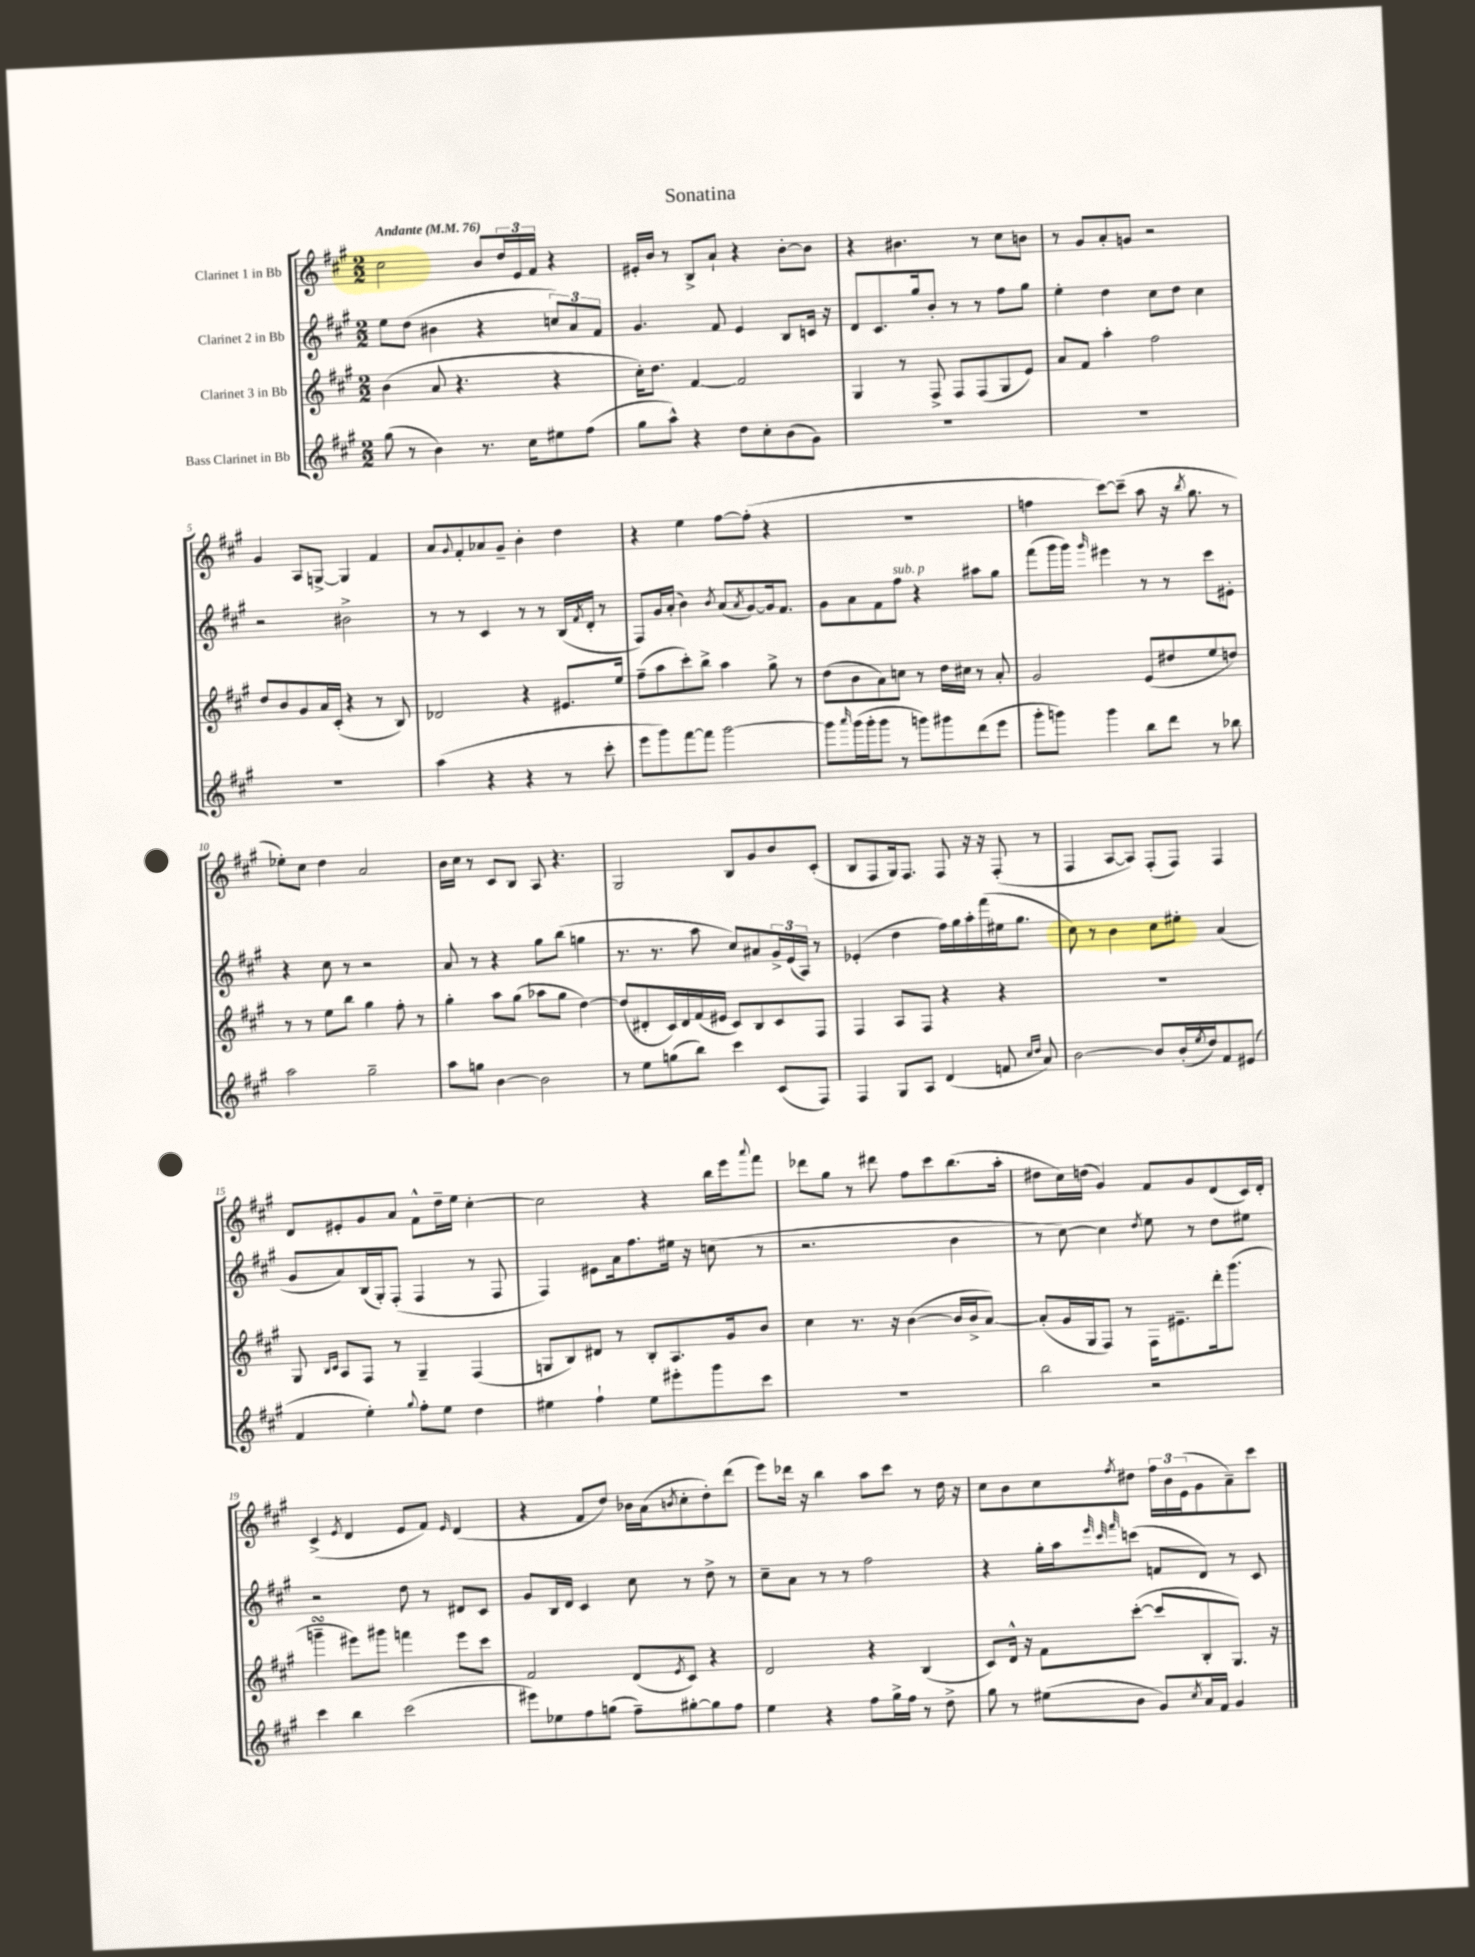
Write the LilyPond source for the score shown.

\header { title = "Sonatina" }
<<
\new StaffGroup <<
\new Staff = "s0" \with { instrumentName = "Clarinet 1 in Bb" } {
    \clef treble \key a \major \numericTimeSignature \time 2/2 \tempo "Andante" 4 = 76
    cis''2 b'8 \tuplet 3/2 { d''16 e'16 fis'16 } r4 |
    eis'16-. b'16 r8 b8-> a'8-! r4 b'8~-. b'8 |
    r4 bis'4. r8 cis''8 b'8 |
    r8 gis'8 a'8-. g'8 r2 |
    gis'4 a8 g8~-> g4 fis'4 |
    a'8 \appoggiatura { gis'8 } fis'8-. aes'8 gis'8-- b'4-. d''4 |
    r4 e''4 fis''8~ fis''8-.( r4 |
    R1 |
    f''4 cis'''8~) cis'''8--( a''8 r16 \acciaccatura { b''8 } gis''8. r8 |
    ees''8-.) cis''8 d''4 a'2 |
    b'16 cis''16 r8 cis'8 b8 a8 r4. |
    gis2 b8 gis'8 b'8 cis'8-.( |
    b8 fis8 gis16) fis8. fis8 r16 r16 fis8-.( r8 |
    fis4 a8~ a8) fis8-.( fis8) fis4 |
    d'8 eis'8-. gis'8 a'8 fis'8-^ d''16-- e''16 cis''4~-. |
    cis''2 r4 b''16 e'''16 \appoggiatura { a'''8 } fis'''8 |
    des'''8 gis''8 r8 dis'''8 fis''8 cis'''8 b''8.( a''16-. |
    dis''8 cis''16) d''16( gis'4) fis'8 gis'8 d'8( cis'16) d'16-. |
    cis'4->( \acciaccatura { e'8 } d'4 e'8 fis'8) \grace { e'16 } d'4( |
    r4 fis'8 d''8) bes'16 a'16( \acciaccatura { b'8 } cis''8-. d''8-.) d'''8( |
    e'''8) des'''16 r16 b''4 a''8 cis'''8 r8 d''16 r16 |
    cis''8 b'8 cis''8 \acciaccatura { fis''8 } dis''8 \tuplet 3/2 { fis''16 b'16 e'16( } gis'8 a'8--) cis'''8 \bar "|." |
}
\new Staff = "s1" \with { instrumentName = "Clarinet 2 in Bb" } {
    \clef treble \key a \major \numericTimeSignature \time 2/2
    e''8 d''8( bis'4 r4 \tuplet 3/2 { c''8) a'8 fis'8 } |
    gis'4. fis'8 e'4 b8 c'16 r16 |
    d'8 cis'8. gis''16 b'8-. r8 r8 fis''8 gis''8 |
    e''4-. d''4 cis''8 d''8 cis''4 |
    r2 bis'2-> |
    r8 r8 cis'4 r8 r8 b16( \acciaccatura { fis'8 } d'16-. r8 |
    fis8) gis'16 a'16-.( b'4) \acciaccatura { b'8 } a'8( \acciaccatura { a'8 } gis'8~) gis'16 fis'8. |
    gis'8 a'8 fis'8 fis''8^\markup { \italic "sub. p" } r4 ais''8 gis''8 |
    fis'''8( gis'''16 gis'''16) \grace { gis'''16 } eis'''4 r8 r8 cis'''8 eis'8-. |
    r4 cis''8 r8 r2 |
    a'8 r8 r4 gis''8 b''8( g''4 |
    r8. r8. a''8 cis''8) ais'8 \tuplet 3/2 { gis'16-> e'16( a16) } r8 |
    ees'4-.( d''4 fis''16) gis''16 a''16-. fis'''16( eis''16 gis''8. |
    cis''8) r8 b'4 cis''8 eis''8-. a'4( |
    gis'8 a'8) b16( gis16-.) fis8-.( fis4 r8 fis8 |
    fis4) eis'8 a'16 fis''8. eis''16 r16 c''8( r8 |
    r2. b'4 |
    r8 cis''8~) cis''4 \acciaccatura { d''8 } e''8 r8 d''8 eis''8 |
    r2 d''8 r8 dis'8 cis'8 |
    gis'8 b16 d'16 cis'4 cis''8 r8 d''8-> r8 |
    cis''8-- a'8 r8 r8 fis''2 |
    r4 gis''16-. a''16 \grace { e'''32 cis'''32 fis'''32 } c'''8( f'8 d'8) r8 cis'8 \bar "|." |
}
\new Staff = "s2" \with { instrumentName = "Clarinet 3 in Bb" } {
    \clef treble \key a \major \numericTimeSignature \time 2/2
    b'4( a'8 r4. r4 |
    cis''16-.) d''8. fis'4~ fis'2 |
    gis4 r8 fis8-> fis8 fis8( gis8 e'8) |
    a'8 fis'8 a''4-. fis''2 |
    d''8 b'8 gis'8 a'16 cis'16-.( r4 r8 b8) |
    des'2 r4 eis'8. e''16 |
    fis''8--( a''8 cis'''8-.) b''8-> a''4 gis''8-> r8 |
    d''8( b'8 a'8) c''8 r8 d''16 cis''16 r8 a'8-. |
    gis'2 e'8( dis''8 e''8 d''8) |
    r8 r8 e''8 b''8 gis''4 fis''8-. r8 |
    gis''4-. a''8 gis''8( aes''8 gis''8 d''4~) |
    d''8( dis'8-. cis'16) dis'16 fis'16( eis'16 cis'8) b8 cis'8 fis8 |
    fis4 a8 fis8 r4 r4 |
    R1 |
    gis8 \grace { b16 cis'16 } a8 fis8 r8 gis4-- fis4( |
    g8 b8) dis'8 r8 b8-. a8. gis'16 b'8 |
    cis''4 r8. r16 b'4~( b'16 b'16-> a'8~) |
    a'8-.( gis'16 gis16 fis8) r8 fis16 eis'8.-- d'''16-. gis'''8.( |
    g'''4--\turn eis'''8) gis'''8 f'''4 eis'''8 cis'''8 |
    fis'2 d'8( \acciaccatura { e'8 } cis'8) r4 |
    d'2 r4 b4( |
    cis'8) d'16-^ r16 fis'8 cis'''8~-.( cis'''8 b8-. gis8.) r16 \bar "|." |
}
\new Staff = "s3" \with { instrumentName = "Bass Clarinet in Bb" } {
    \clef treble \key a \major \numericTimeSignature \time 2/2
    gis''8( r8 b'4) r8. cis''16 eis''8 fis''8( |
    gis''8 a''8-^) r4 d''8 cis''8-. b'8( gis'8) |
    R1 |
    R1 |
    R1 |
    a''4( r4 r4 r8 cis'''8-. |
    e'''8 gis'''8) fis'''8~ fis'''8 gis'''2~ |
    gis'''8 \grace { a'''16 } gis'''16( gis'''16-. gis'''8 r8 g'''8) gis'''8 d'''8( e'''8 |
    gis'''8-. g'''8) g'''4 b''8 d'''8 r8 bes''8 |
    a''2 gis''2-- |
    a''8 g''8 b'4~ b'2 |
    r8 e''8 g''8( b''8) cis'''4 cis'8( fis8) |
    fis4 gis8 a8 d'4( f'8 \grace { cis''16 d''16 } a'8) |
    b'2~ b'8 b'16-.( \acciaccatura { e''8 } d''16) fis'8 eis'8( |
    fis'4 e''4-.) \appoggiatura { gis''8 } fis''8-. e''8 d''4 |
    eis''4 fis''4-! eis''8 eis'''8-. gis'''8 cis'''8 |
    R1 |
    b''2 r2 |
    cis'''4 b''4 cis'''2( |
    eis'''8) ees''8 fis''8 g''8( fis''8--) gis''8~-. gis''8 fis''8 |
    e''4 r4 fis''8 gis''16-> fis''16 r8 d''8-> |
    gis''8 r8 eis''8( b'8 gis'8) \acciaccatura { cis''8 } a'16 fis'16 gis'4 \bar "|." |
}
>>
>>
